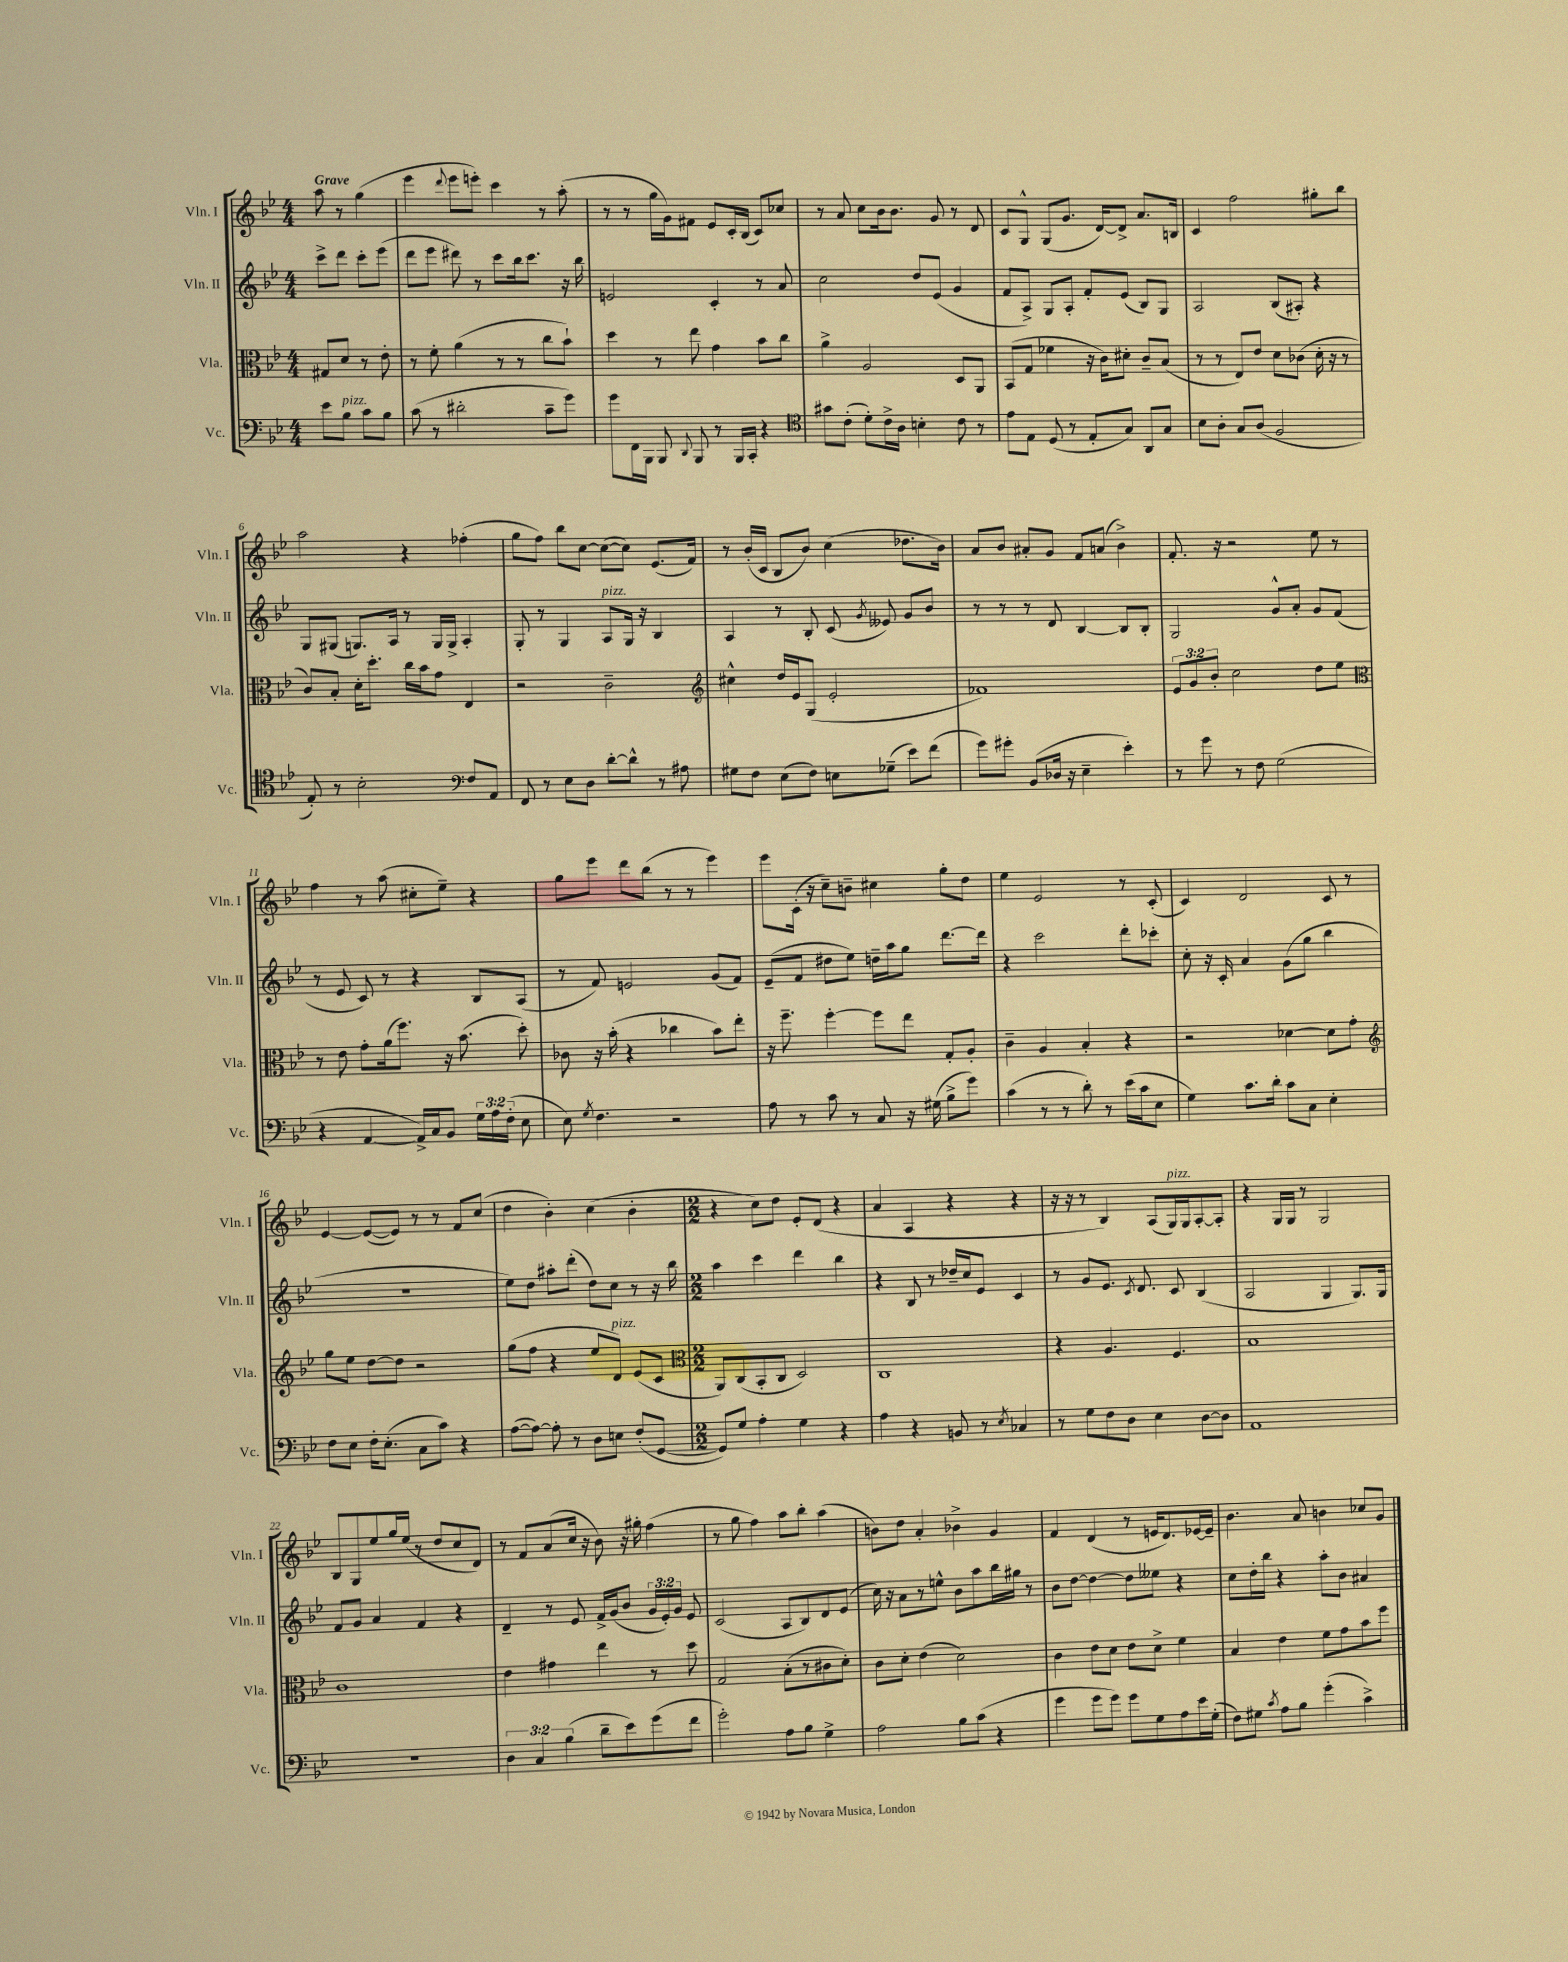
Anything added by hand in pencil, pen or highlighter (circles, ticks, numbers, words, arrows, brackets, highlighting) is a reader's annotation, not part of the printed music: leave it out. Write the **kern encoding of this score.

**kern	**kern	**kern	**kern
*staff4	*staff3	*staff2	*staff1
*clefF4	*clefC3	*clefG2	*clefG2
*k[b-e-]	*k[b-e-]	*k[b-e-]	*k[b-e-]
*M4/4	*M4/4	*M4/4	*M4/4
8e-	8G#	8ccc^	8aa
8B-	8d	8ddd	8r
8c	8r	8ccc'	(4gg
8B-	8e-'	(8eee-	.
=	=	=	=
(8c	8r	8ddd	4eee-
8r	8f'	8eee-	.
.	.	.	8qqddd
2d#'	(4a	8ddd#)	8eee-
.	.	8r	8eee')
.	8r	8ccc	4ccc
.	8r	16bb-	.
.	.	8.ccc	.
8c~	8cc	.	8r
8g)	8b-`)	16r	(8aa'
.	.	16bb-	.
=	=	=	=
8g	4dd	2e	8r
16FF	.	.	8r
16BBB-	.	.	.
8BBB-	8r	.	16gg
.	.	.	16g)
8qqDD	.	.	.
8BBB-	8ee-	.	8f#
8r	4g	4c'	8e-
16BBB-	.	.	16c'
16CC'	.	.	(16B-
4r	8b-	8r	8c)
.	8cc	8a	8cc-
=	=	=	=
*clefC4	*	*	*
8g#	4a^	2cc	8r
(8c'	.	.	8a
8d')	2A	.	8cc
16c^	.	.	16b-
16A	.	.	8.b-
4B'	.	8dd	.
.	.	(8e-	8g
8c	8D	4g	8r
8r	8AA	.	8d
=	=	=	=
8e-	(8BB-	8f	8c
8E-	8G	8A^)	8G^^
(8D	4f-	8G	(8G
8r	.	8A'	8.g
8E-'	16r	8f'	.
.	16c)	.	[16d)
8G)	8d#'	(8e-	8d^]
8AA	8c~	8B-)	8.a
8G	(8B-	8G	.
.	.	.	16B
=	=	=	=
8B-	8r	2A	4c
8A'	8r	.	.
8G	8E-)	.	2ff
(8A	8e-	.	.
2F	8d	(8B-	.
.	(8c-	8A#')	.
.	16d'	4r	8gg#'
.	16r	.	.
.	8r	.	8bb-
=	=	=	=
8E-')	8c)	8G	2aa
8r	8B-'	(8G#	.
2B-'	16d'	8.G)	.
.	8.dd'	.	.
.	.	16A	.
.	16cc	8r	4r
.	16b-	.	.
.	8g	16G	.
.	.	16G^	.
*clefF4	*	*	*
8F	4E-	4A'	(4ff-'
8AA	.	.	.
=	=	=	=
8FF	2r	8G'	8gg
8r	.	8r	8ff)
8E-	.	4G	8bb-
8D	.	.	[8cc
[8d'	2c~	8A	(8cc_
8d^^]	.	16G	8cc])
.	.	16r	.
8r	.	4B-	(8.e-
8A#	.	.	.
.	.	.	16f)
=	=	=	=
*	*clefG2	*	*
8G#	4cc#^^	4A	8r
8F	.	.	(16b-'
.	.	.	16c
(8E-	16dd	8r	8B-
.	16e-	.	.
8F)	(8G	8B-'	8b-)
8E	2e-'	(8c	(4cc
.	.	8qg	.
(8G-~	.	8e--)	.
8e-)	.	8g	8.dd-
(8f	.	8b-	.
.	.	.	16b-)
=	=	=	=
8g)	1f-)	8r	8a
8g#'	.	8r	8b-
(8BB-	.	8r	8a#'
16D-	.	8d	8g
16r	.	.	.
4E-~	.	[4B-	8f
.	.	.	(8a
4e-')	.	8B-]	4b-^)
.	.	8B-'	.
=	=	=	=
8r	12e-	2G	8.f'
.	12g	.	.
8g	.	.	.
.	12b-'	.	.
.	.	.	16r
8r	2cc	.	2r
8F	.	.	.
(2G	.	8g^^	.
.	.	8a'	.
.	8dd	8g	8ee-
.	8ee-	(8f	8r
=	=	=	=
*	*clefC3	*	*
4r	8r	8r	4ff
.	8e-	8e-	.
[4AA	8g'	8c)	8r
.	(16a	8r	(8aa
.	8.ff)	.	.
16AA^])	.	4r	8cc#'
16C	.	.	.
8BB-	16r	.	8ee-~)
.	(8.b-	.	.
24G	.	8B-	4r
24A	.	.	.
(24F'	.	.	.
8E-	8dd')	(8A	.
=	=	=	=
8E-)	8c-	8r	8gg
8qG	.	.	.
4.F	16r	8f)	8eee-
.	(16b-'	.	.
.	4r	2e	8ddd
.	.	.	(8bb-
2r	4cc-	.	8r
.	.	.	8r
.	8b-)	(8g	4eee-)
.	8ee-'	8f)	.
=	=	=	=
8A	16r	(8e-~	8eee-
.	8.ff~	.	.
8r	.	8f	(16c'
.	.	.	16r
8c	[4ff'	8dd#	8cc~)
8r	.	8ee-)	8b~
8C	8ff]	16dd~	4cc#
.	.	16aa	.
16r	8ee-	8gg	.
(16G#	.	.	.
8B-^	8G'	[8.ddd	8gg'
8g)	8A'	.	8dd
.	.	16ddd]	.
=	=	=	=
(4c	4c~	4r	4ee-
8r	4A	2ccc	2e-
8r	.	.	.
8d')	4B-'	.	.
8r	.	.	.
(16e-	4r	8ddd'	8r
16c	.	.	.
8E-	.	8ccc-'	(8c'
=	=	=	=
4G)	2r	8cc'	4c)
.	.	16r	.
.	.	16c'	.
8.c	.	4a	2d
16d'	.	.	.
8c	[4d-	(8g	.
8C	.	8gg	.
4E-'	8d-]	4bb-	8c
.	8g'	.	8r
=	=	=	=
*	*clefG2	*	*
8F	8gg	1r	[4e-
8E-	8ee-	.	.
16F'	[8dd	.	(8e-_
(8.E-'	.	.	.
.	8dd]	.	8e-])
8C	2r	.	8r
8c)	.	.	8r
4r	.	.	8f
.	.	.	(8cc
=	=	=	=
([8A	(8gg	8ee-)	4dd
8A_)	8ff	8dd	.
8A']	4r	8aa#'	4b-')
8r	.	(8ddd'	.
8D	8ee-	8dd)	(4cc
8E	8d)	8cc	.
(8F'	(8e-	8r	4b-'
[8GG	8c	16r	.
.	.	16bb-	.
=	=	=	=
*	*clefC3	*	*
*M2/2	*M2/2	*M2/2	*M2/2
8GG])	8AA)	4aa	4r
8G	(8C	.	.
4A'	8BB-'	4ccc	8cc)
.	8C	.	8dd
4G	2D)	4ddd	8e-'
.	.	.	(8d
4r	.	4bb-	4r
=	=	=	=
4A	1C	4r	4a
4r	.	8B-	4A
.	.	8r	.
8BB	.	16dd-~	4r
.	.	16cc	.
8r	.	8e-	.
8qE-	.	.	.
4C-	.	4c	4r
=	=	=	=
8r	4r	8r	16r
.	.	.	16r
8G	.	8g	8r
8F	4.A	8.e-	4B-)
8D	.	.	.
.	.	8qc	.
.	.	8.d	.
4E-	.	.	(8A
.	4.F	8c	16G)
.	.	.	16G
[8D	.	(4B-	[8A'
8D]	.	.	8A']
=	=	=	=
1AA	1B-	2A	4r
.	.	.	16G
.	.	.	16G
.	.	.	8r
.	.	4G	2G
.	.	8.G)	.
.	.	16G	.
=	=	=	=
1r	1c	8f	8B-
.	.	8g	8G
.	.	4a	8ee-
.	.	.	16gg
.	.	.	(16ee-
.	.	4f	8r
.	.	.	8dd
.	.	4r	8cc
.	.	.	8d)
=	=	=	=
6D	4e-	4d~	8r
.	.	.	8f
6C	.	.	.
.	4g#	8r	(8a
(6B-	.	.	.
.	.	8e-	16cc
.	.	.	16r
8d~	4ee-	16f^	8b-)
.	.	(16g	.
8e-)	.	8b-	16r
.	.	.	16gg#'
(8g	8r	24g	(4ff
.	.	24e-')	.
.	.	24g	.
8f	8dd	8e-	.
=	=	=	=
2g')	2G	(2c	8r
.	.	.	8gg
.	.	.	4ff)
8A	(8B-'	8A	8aa
8B-	8r	8B-)	8bb-'
4G^	8c#	8d	(4aa
.	8d')	(8e-	.
=	=	=	=
2A	8c	16cc)	8b)
.	.	16r	.
.	8d'	8a	8dd
.	(4e-	8r	4a'
.	.	8ee^^	.
8B-	2d)	8b-	4b-^
(8c	.	8aa	.
4r	.	16bb-	4g
.	.	16gg#	.
.	.	8r	.
=	=	=	=
4g	4c	8b-	4f
.	.	[8dd	.
8g	8e-	4dd_	(4d
8g)	8d	.	.
8g	8e-	8dd]	8r
8G	8d^	8ee--	16e
.	.	.	8.d)
8A	4f	4r	.
16e-	.	.	[16e-
(16G'	.	.	16e-~]
=	=	=	=
8F)	4B-	8cc	4.b-
8G#	.	16dd'	.
.	.	16bb-	.
8qc	.	.	.
8A	4e-	4r	.
8B-	.	.	8a
(4g'	8f	8aa'	4b
.	8g	8b-	.
4c^)	8b-	4a#	8cc-
.	8ff	.	8g
==	==	==	==
*-	*-	*-	*-
